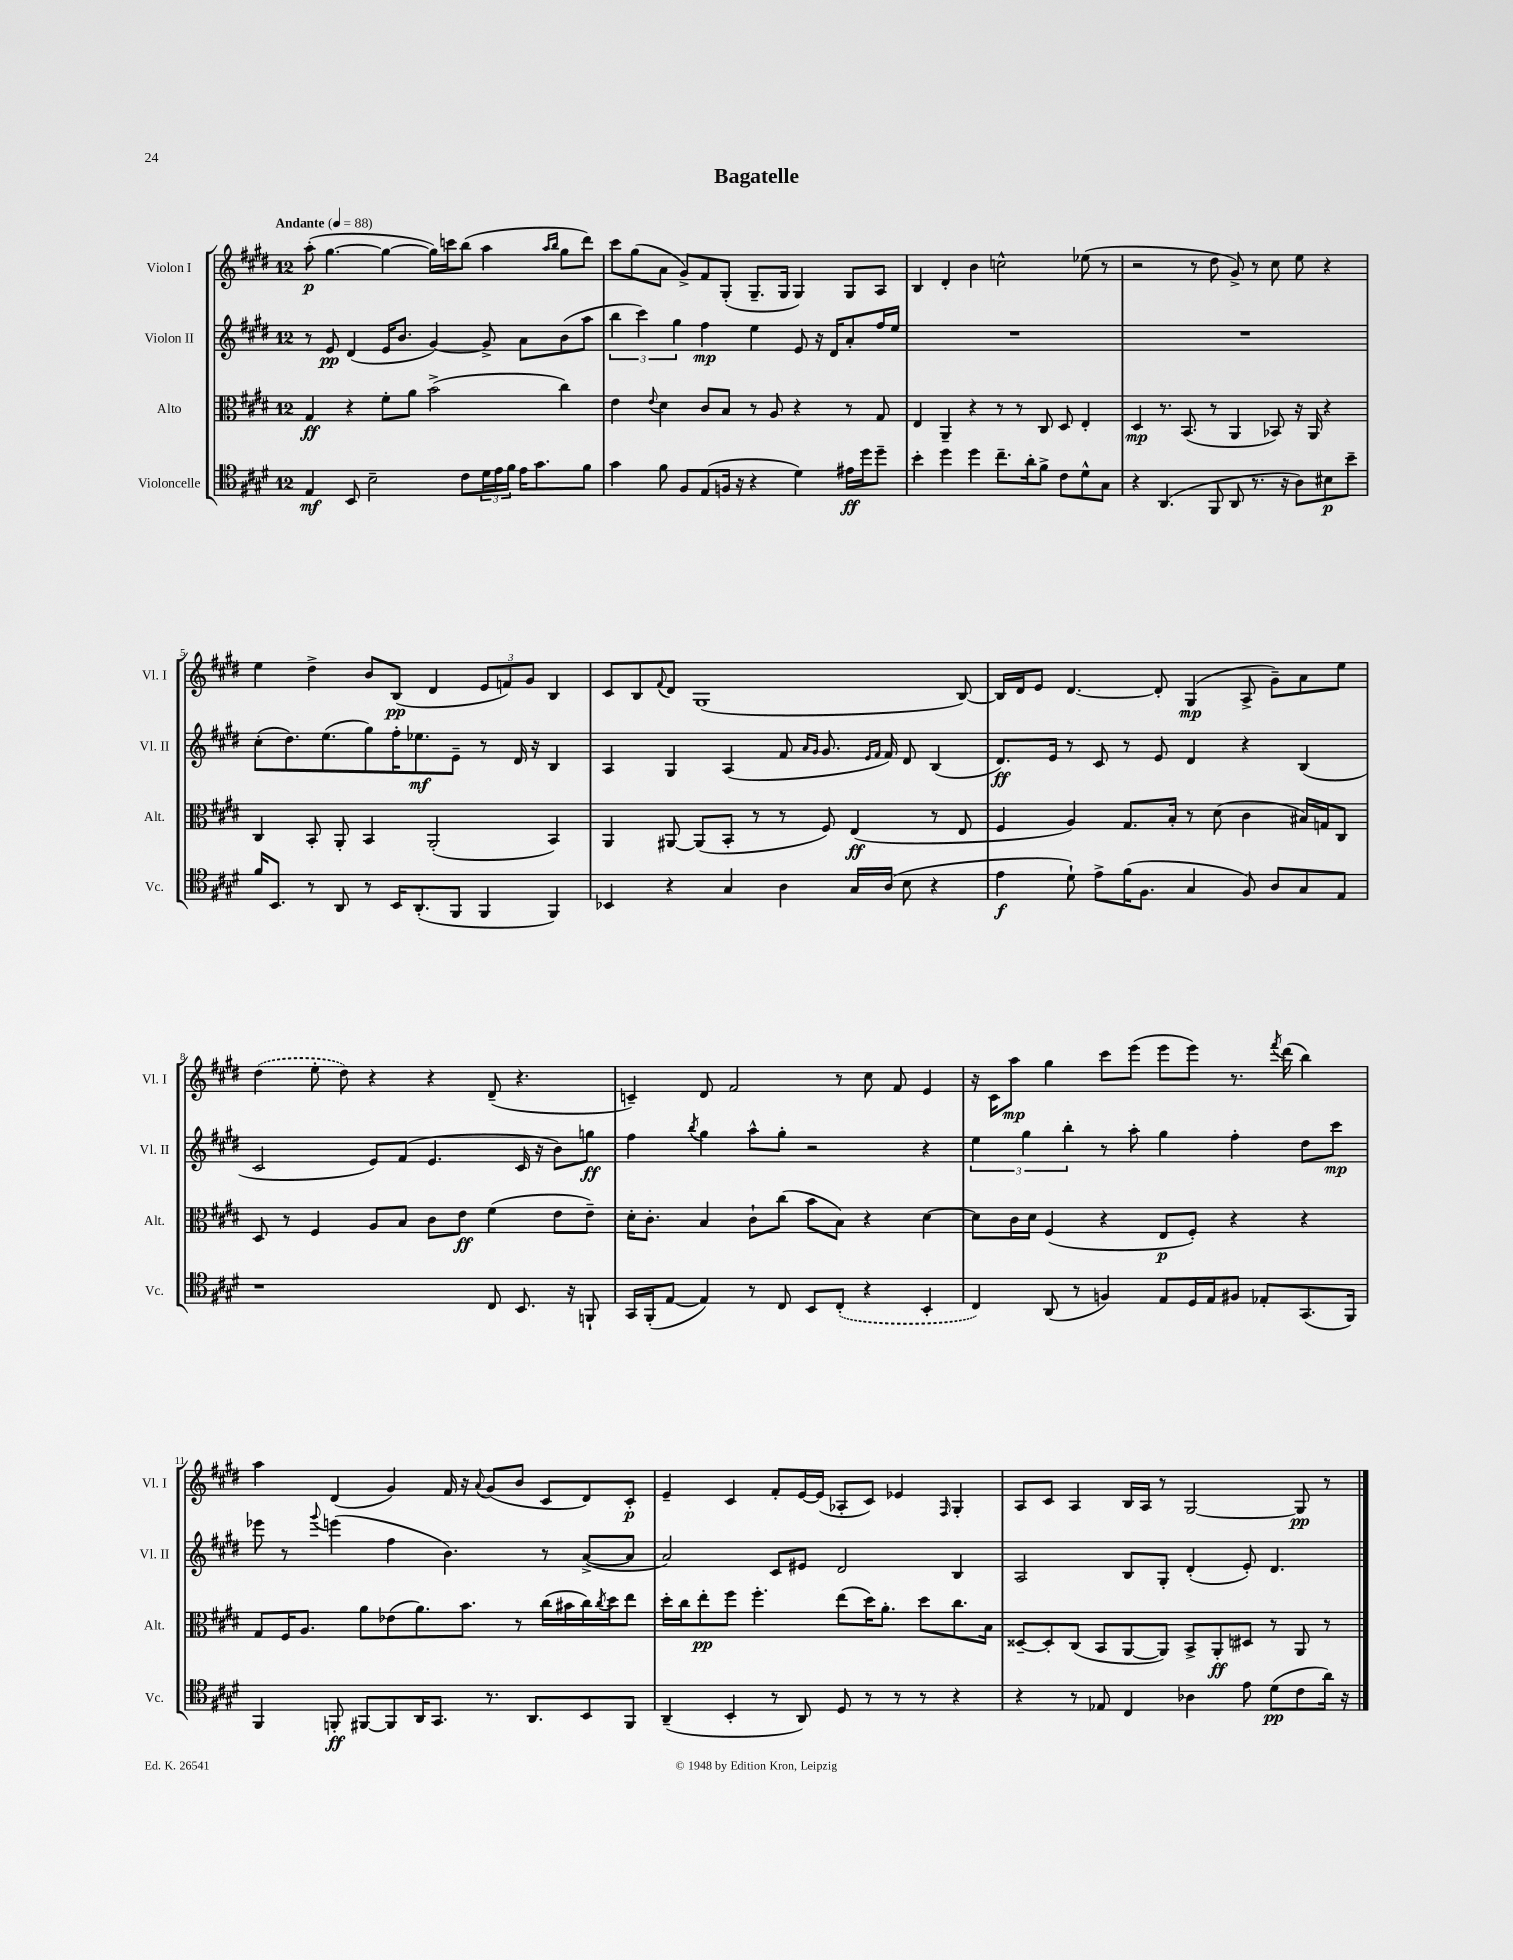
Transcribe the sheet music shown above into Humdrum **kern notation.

**kern	**kern	**kern	**kern
*staff4	*staff3	*staff2	*staff1
*clefC4	*clefC3	*clefG2	*clefG2
*k[f#c#g#d#]	*k[f#c#g#d#]	*k[f#c#g#d#]	*k[f#c#g#d#]
*M12/8	*M12/8	*M12/8	*M12/8
*MM88	*MM88	*MM88	*MM88
4E/	4G#/	8r	(8aa'\
.	.	8e/	[4.gg#\
8BB/	4r	(4d#/	.
2B~\	.	.	.
.	8f#'\L	16e/LK	4gg#\_
.	.	8.b/J	.
.	8a\J	.	.
.	(2b^\	[4g#/)	16gg#\]LL)
.	.	.	16ccc\J
8c#\L	.	.	(8bb\J
24d#\L	.	8g#^/]	4aa\
24e\	.	.	.
24f#\JJ	.	.	.
16e\LK	.	8a\L	.
8.g#\	.	.	.
.	.	.	16qqaa/LL
.	.	.	16qqbb/JJ
.	4cc#\)	(8b\	8gg#\L
8f#\J	.	8aa\J	8ddd#\J)
=	=	=	=
4g#\	4e\	6bb\	8ccc#\L
.	.	.	(8gg#\
.	.	6ccc#\)	.
.	8qqe/	.	.
8f#\	4d#\	.	8a\J
.	.	6gg#\	.
8F#/L	.	.	8g#^/L)
(8E/	8c#/L	4ff#\	8f#/
16F/Jk	8B/J	.	(8G#'/J
16r	.	.	.
4r	8r	4ee\	8.G#~/L
.	8A/	.	.
.	.	.	16G#/Jk
4d#\)	4r	8e/	4G#/)
.	.	16r	.
.	.	16d#/LK	.
16e#\LL	8r	8a'/	8G#/L
16dd#\J	.	.	.
8dd#~\J	8G#/	16ff#/L	8A/J
.	.	16ee/JJ	.
=	=	=	=
4b'\	4E/	1.r	4B/
4dd#\	4AA~/	.	4d#'/
4dd#\	4r	.	4b\
8.cc#~\L	8r	.	2cc^^\
.	8r	.	.
16a'\k	.	.	.
8f#^\J	8C#/	.	.
8c#\L	8D#/	.	.
8d#^^\	4E'/	.	(8ee-\
8G#\J	.	.	8r
=	=	=	=
4r	4D#/	1.r	2r
(4.AA/	8.r	.	.
.	(8.BB/	.	.
.	.	.	8r
8FF#/	8r	.	8dd#\
8AA/	4AA/	.	8g#^/)
8.r	.	.	8r
.	8BB-/)	.	8cc#\
16r	.	.	.
8A\L)	16r	.	8ee\
.	16AA/	.	.
8B#\	4r	.	4r
8b~\J	.	.	.
=	=	=	=
16f#/LK	4C#/	(8cc#'\L	4ee\
8.BB/J	.	.	.
.	.	8.dd#\)	.
8r	8BB'/	.	4dd#^\
.	.	(8.ee\	.
8AA/	8AA'/	.	.
8r	4BB/	8gg#\)	8b/L
16BB/LK	.	16ff#'\K	(8B/J
(8.AA'/	.	8.ee-\	.
.	(2AA'/	.	4d#/
8FF#/J	.	8e~\J	.
4FF#/	.	8r	12e/L
.	.	.	12f/)
.	.	16d#/	.
.	.	.	12g#/J
.	.	16r	.
4FF#/)	4BB/)	4B/	4B/
=	=	=	=
4BB-/	4AA/	4A/	8c#/L
.	.	.	8B/
.	.	.	8qqf#/
4r	[8AA#/	4G#/	8d#/J
.	(8AA#/]L	.	(1G#
4G#/	8BB'/J	(4A/	.
.	8r	.	.
4A\	8r	8f#/	.
.	.	16qqa/LL	.
.	.	16qqg#/JJ	.
.	8F#/)	8.g#/	.
16G#/LL	(4E/	.	.
.	.	16qqe/LL	.
.	.	16qqf#/JJ	.
(16A/JJ	.	16f#/)	.
8B\	.	8d#/	.
4r	8r	(4B/	.
.	8E/	.	[8B/)
=	=	=	=
4e\	4F#/	8.d#/L)	16B/]LL
.	.	.	16d#/J
.	.	.	8e/J
.	.	16e/Jk	.
8d#`\)	4A/)	8r	[4.d#/
8e^\L	.	8c#/	.
(16f#\K	8.G#/L	8r	.
8.F#\J	.	.	.
.	.	8e/	8d#'/]
.	16B'/Jk	.	.
4G#/	8r	4d#/	(4G#/
.	(8d#\	.	.
8F#/)	4c#\	4r	8A^/
8A/L	.	.	8g#~\L)
8G#/	16B#/LL)	(4B/	8a\
.	16G/J	.	.
8E/J	8C#/J	.	8ee\J
=	=	=	=
1r	8D#/	2c#/	(4dd#\
.	8r	.	.
.	4F#/	.	8ee'\
.	.	.	8dd#\)
.	8A/L	8e/L)	4r
.	8B/J	(8f#/J	.
.	8c#\L	4.e/	4r
.	8e\J	.	.
8C#/	(4f#\	.	(8d#~/
8.BB/	.	16c#/	4.r
.	.	16r	.
.	8e\L	8b\L)	.
16r	.	.	.
8FF`/	8e~\J)	8gg\J	.
=	=	=	=
16GG#/LL	16d#'\LK	4ff#\	4c~/)
(16FF#'/J	8.c#'\J	.	.
[8E/J	.	.	.
.	.	8qbb/	.
4E/])	4B/	4gg#\	8d#/
.	.	.	2f#/
8r	8c#`\L	8aa^^\L	.
8C#/	(8cc#\J	8gg#'\J	.
8BB/L	8b\L	2r	.
(8C#'/J	8B\J)	.	8r
4r	4r	.	8cc#\
.	.	.	8f#/
4BB'/	[4d#\	4r	4e/
=	=	=	=
4C#/)	8d#\]L	6ee\	16r
.	.	.	16c#\LK
.	16c#\L	.	8aa\J
.	.	6gg#\	.
.	16d#\JJ	.	.
(8AA/	(4F#/	.	4gg#\
.	.	6bb'\	.
8r	.	.	.
4F/)	4r	8r	8ccc#\L
.	.	8aa'\	(8eee\J
8E/L	8E/L	4gg#\	8eee\L
16D#/L	8F#'/J)	.	8eee\J)
16E/J	.	.	.
8F#/J	4r	4ff#'\	8.r
8E-'/L	.	.	.
.	.	.	8qfff#/
.	.	.	(16ddd#\
(8.GG#/	4r	8dd#\L	4bb\)
.	.	8ccc#\J	.
16FF#/Jk)	.	.	.
=	=	=	=
4FF#/	8G#/L	8eee-\	4aa\
.	16F#/K	8r	.
.	8.A/J	.	.
.	.	8qqggg#/	.
8FF'/	.	(4eee\	(4d#/
[8FF#/L	8a\L	.	.
8FF#/]	(8e-\	4ff#\	4g#/)
16AA/K	8.a\)	.	.
8.GG#/J	.	.	.
.	.	4.b\)	16f#/
.	8.b\J	.	16r
.	.	.	8qqa/
8.r	.	.	(8g#/L
.	8r	.	8b/J
8.AA/L	.	.	.
.	(16cc#\LL	8r	8c#/L
.	16b#\	.	.
8BB/	16cc#\)	([8a^/L	8d#/)
.	8qcc#/	.	.
.	16dd#\J	.	.
8FF#/J	8ee\J	8a/]J	8c#'/J
=	=	=	=
(4AA~/	16dd#'\LL	2a/)	4e~/
.	16cc#\J	.	.
.	8ee'\	.	.
4BB'/	8ff#\J	.	4c#/
.	4.ff#'\	.	.
8r	.	8c#/L	8f#'/L
8AA/)	.	8e#/J	[16e/L
.	.	.	(16e/]JJ
8D#/	(8ee\L	2d#/	8A-'/L
8r	16dd#\K)	.	8c#/J)
.	8.a'\J	.	.
8r	.	.	4e-/
8r	8dd#\L	.	.
.	.	.	16qqF#/
4r	8.cc#\	4B/	4G#'/
.	16B\Jk	.	.
=	=	=	=
4r	[8D##~/L	2A/	8A/L
.	8D##'/]	.	8c#/J
8r	(8C#/J	.	4A/
8E-/	8BB/L	.	.
4C#/	[8AA/	8B/L	16B/LL
.	.	.	16A/JJ
.	8AA/]J)	8G#'/J	8r
4A-\	8BB^/L	(4d#'/	[2G#/
.	8AA'/	.	.
8e\	8D#/J	8e'/)	.
(8d#\L	8r	4.d#/	.
8c#\	8AA/	.	8G#/]
16a\Jk)	8r	.	8r
16r	.	.	.
==	==	==	==
*-	*-	*-	*-
